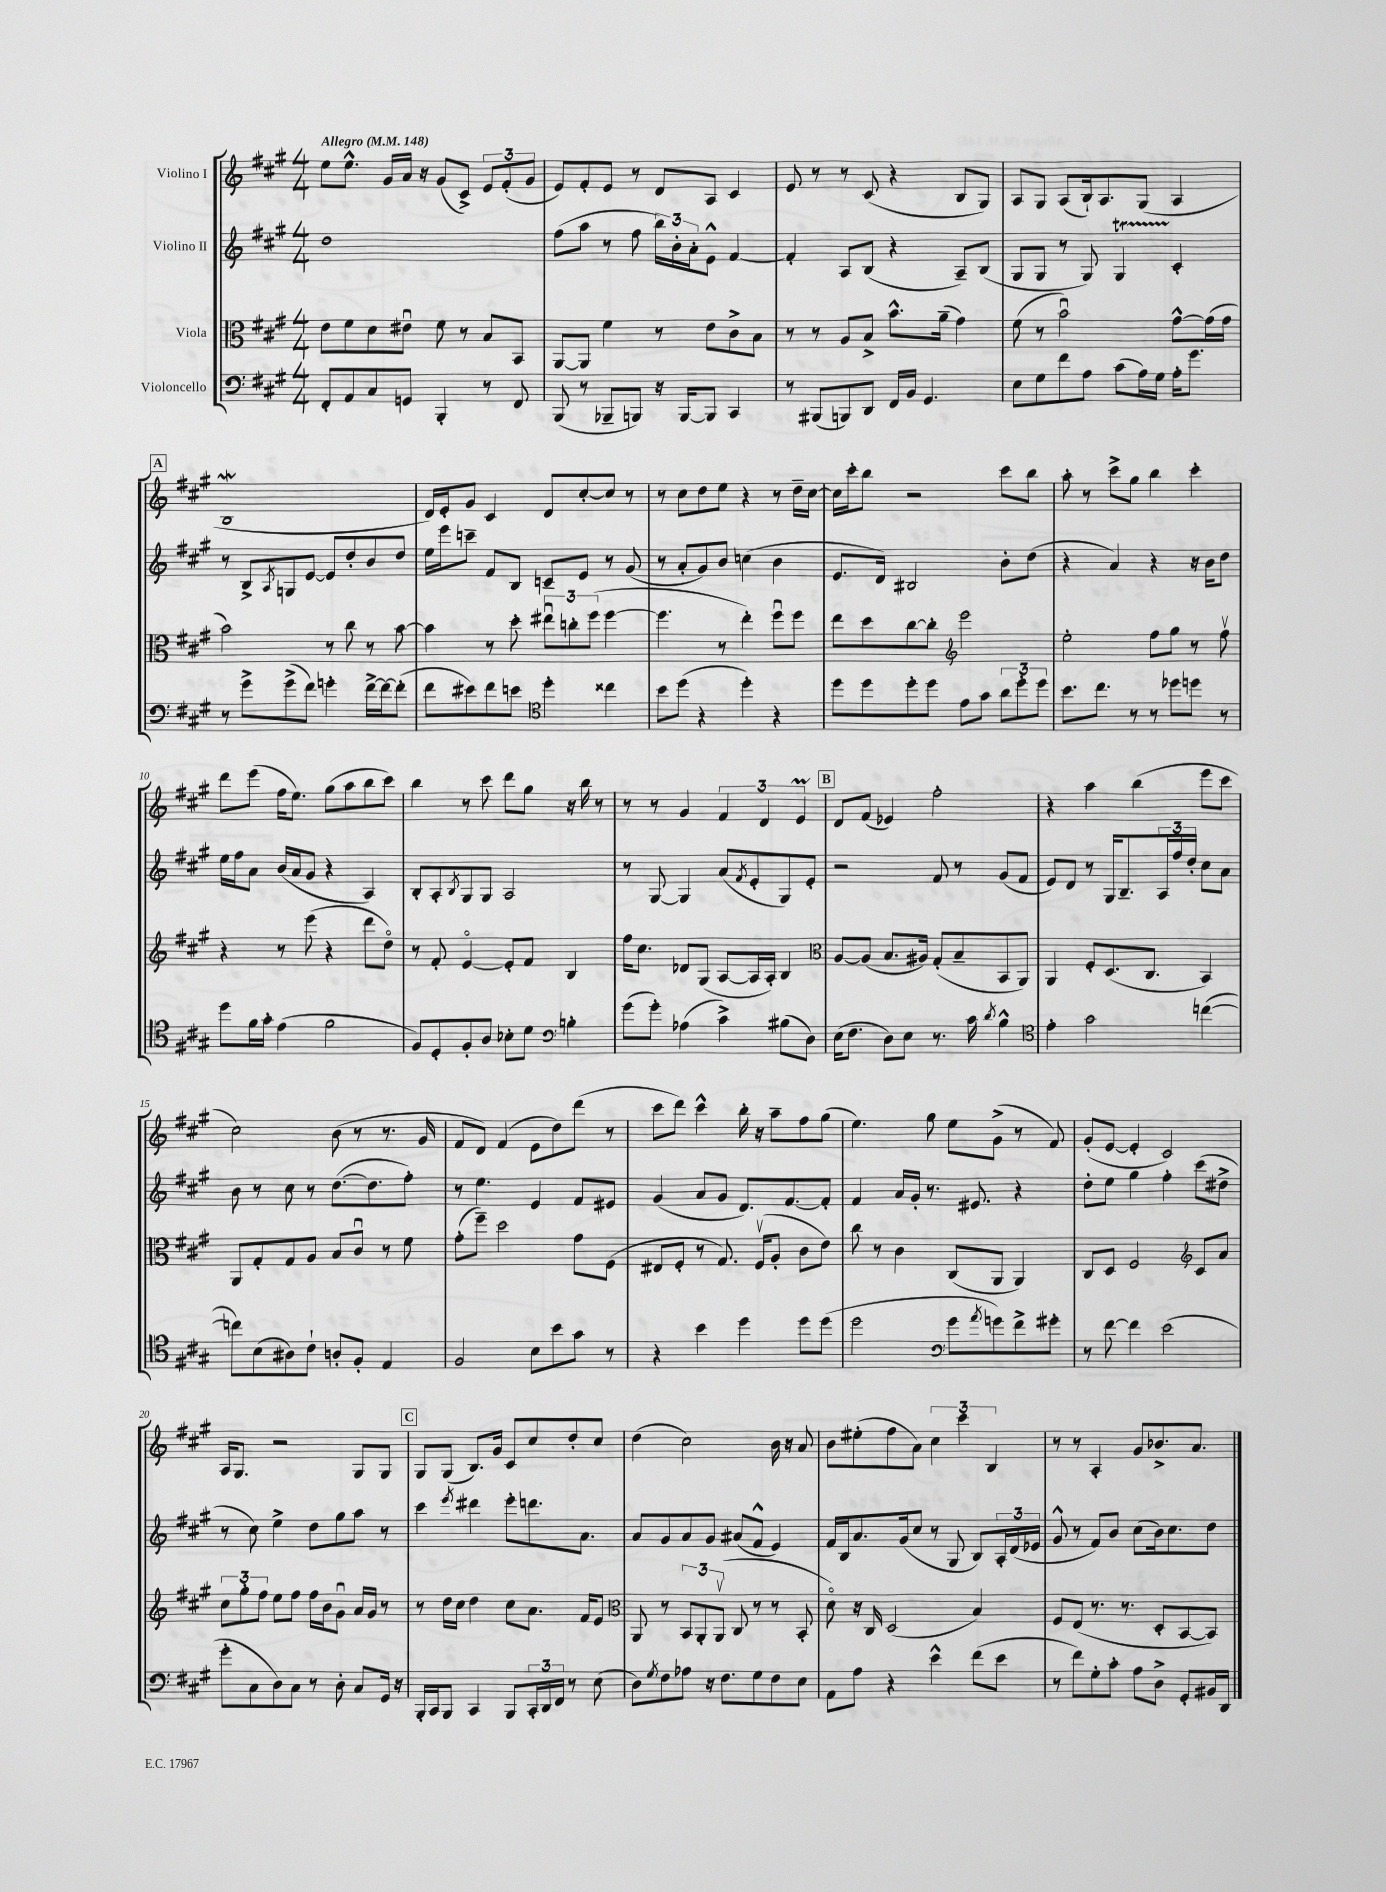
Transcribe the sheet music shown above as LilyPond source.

<<
\new StaffGroup <<
\new Staff = "s0" \with { instrumentName = "Violino I" } {
    \clef treble \key a \major \numericTimeSignature \time 4/4 \tempo "Allegro" 4 = 148
    e''8 e''8.-^ gis'16 a'16 r16 gis'8( cis'8->) \tuplet 3/2 { e'8 fis'8-.( gis'8 } |
    e'8) fis'8-. e'8 r8 d'8 a8 cis'4 |
    e'8 r8 r8 cis'8( r4 b8 gis8) |
    a8 gis8 a8( b16-!) a8. gis8( a4 |
    \mark \markup { \box "A" } b1\mordent |
    d'16) e'16-. gis'8 cis'4 d'8 cis''8~-. cis''8 r8 |
    r8 cis''8 d''8 e''8 r4 r8 d''16-- cis''16~ |
    cis''16 cis'''16-. b''8 r2 cis'''8 b''8 |
    a''8-. r8 cis'''8-> gis''8 b''4 cis'''4-. |
    d'''8 e'''8( fis''16 e''8.) gis''8( a''8 b''8 cis'''8) |
    b''4 r8 cis'''8 d'''8 gis''8 r16 b''16 r8 |
    r8 r8 gis'4 \tuplet 3/2 { fis'4 d'4 e'4\prall } |
    \mark \markup { \box "B" } d'8 fis'8( ees'4) fis''2-. |
    r4 a''4 b''4( e'''8 cis'''8 |
    cis''2) b'8( r8 r8. gis'16 |
    fis'8 d'8) fis'4( e'8 d''8) d'''8( r8 |
    cis'''8 d'''8) cis'''4-^ b''16-. r16 a''8-- fis''8 gis''8( |
    e''4.) gis''8 e''8 gis'8->( r8 fis'8) |
    gis'8-.( e'8~ e'4-. cis'2) |
    a16 gis8. r2 gis8 gis8 |
    \mark \markup { \box "C" } gis8 gis8( b8.) gis'16 cis'8 cis''8 d''8-. cis''8 |
    d''4( cis''2) b'16 r16 a'8 |
    b'8 eis''8-.( fis''8 a'8) \tuplet 3/2 { cis''4 cis'''4 b4 } |
    r8 r8 a4-. gis'8 bes'8.-> a'8. \bar "|." |
}
\new Staff = "s1" \with { instrumentName = "Violino II" } {
    \clef treble \key a \major \numericTimeSignature \time 4/4
    d''1 |
    fis''8( a''8 r8 fis''8 \tuplet 3/2 { b''16) b'16-. a'16-. } e'8-^ fis'4~ |
    fis'4-. a8 b8( r4 a8--) b8( |
    gis8 gis8 r8 gis8) gis4\startTrillSpan cis'4-.\stopTrillSpan |
    \mark \markup { \box "A" } r8 b8-> \acciaccatura { a8 } g8 e'8~ e'8 d''8-. b'8 d''8 |
    e''16 e'''16 c'''8-- fis'8 b8 c'8-- e'8 r8 gis'8( |
    r8 a'8-. gis'8) b'8 c''4( b'4 |
    e'8. d'16) bis2 b'8-. d''8( |
    r4 a'4) r4 r16 b'16 d''8 |
    e''16 fis''16 a'8 b'16( a'16 gis'8 r4 a4) |
    b8-. a8-. \acciaccatura { b8 } gis8 gis8 a2 |
    r8 gis8~ gis4 a'8( \acciaccatura { fis'8 } e'8-. gis8) e'8-. |
    \mark \markup { \box "B" } r2 fis'8 r8 gis'8( fis'8 |
    e'8) d'8 r8 gis16 b8.-- \tuplet 3/2 { a16 fis''16 d''16-. } cis''8 a'8 |
    b'8 r8 cis''8 r8 d''8.~( d''8. fis''8-.) |
    r8 e''4. e'4 fis'8 eis'8 |
    gis'4( a'8 gis'8 d'8.) fis'8.~ fis'8-. |
    fis'4 a'16 gis'16-. r8. eis'8. r4 |
    d''8-. e''8 gis''4 fis''4-. cis'''8( dis''8-> |
    r8 cis''8) e''4-> d''8 gis''8 a''8 r8 |
    \mark \markup { \box "C" } cis'''4 \acciaccatura { e'''8 } dis'''4 e'''8-. d'''8. a'8. |
    a'8 gis'8 a'8 gis'8 ais'8( fis'8-^ e'4) |
    fis'16 b16 a'8. gis'16( cis''8 r8 gis8 b8) \tuplet 3/2 { a16-. d'16( ees'16 } |
    gis'8-^ r8 fis'8) b'8 cis''8( b'16) cis''8. d''8 \bar "|." |
}
\new Staff = "s2" \with { instrumentName = "Viola" } {
    \clef alto \key a \major \numericTimeSignature \time 4/4
    e'8 fis'8 d'8 eis'8\downbow fis'8 r8 b8 b,8 |
    a,8~ a,8 fis'4 r8 e'8 cis'8-> b8 |
    r8 r8 a8 b8-> b'8.-^ a'16--( gis'4) |
    fis'8( r8 b'2\downbow) gis'8~-^ gis'16( gis'16 |
    \mark \markup { \box "A" } b'2) r8 cis''8 r8 b'8~ |
    b'4 r8 d''8-. \tuplet 3/2 { eis''8\downbow c''8-. fis''8( } fis''4~ |
    fis''4. r8 e''4-.) fis''8\downbow fis''8 |
    e''8 d''8 cis''8~ cis''8-. \clef treble e'''2 |
    e''2-. fis''8 gis''8 r8 fis''8\upbow |
    r4 r8 e'''8( r4 d'''8 d''8\flageolet) |
    r8 fis'8-. e'4~\flageolet e'8-. fis'8 b4 |
    fis''16 cis''8. des'8 gis8( a8~ a16 a16-.) b4 |
    \mark \markup { \box "B" } \clef alto a8~ a8( b8. ais16) gis8-.( b8-- b,8 a,8) |
    a,4 fis8-. d8.( cis8. b,4) |
    a,8 gis8-. gis8 a8 b8 cis'8\downbow r8 fis'8 |
    gis'8-.( fis''8--) d''2 gis'8 fis8( |
    eis8 fis8-. r8 gis8.) fis16\upbow( a8-. cis'8 e'8) |
    cis''8 r8 cis'4 cis8( a,8 a,4) |
    cis8 d8 fis2 \clef treble cis'8 a'8 |
    \tuplet 3/2 { cis''8 gis''8-. fis''8 } e''8 fis''8 fis''16 b'16 gis'8\downbow a'16 gis'16 r8 |
    \mark \markup { \box "C" } r8 d''16 cis''16 d''4 cis''8 a'8. fis'16 e'8 |
    \clef alto a,8 r8 \tuplet 3/2 { b,8 a,8-. a,8\upbow( } cis8 r8 r8 b,8-. |
    d'8\flageolet) r16 cis16 d2( b4) |
    fis8 e8( r8. r8. d8-. b,8~ b,8) \bar "|." |
}
\new Staff = "s3" \with { instrumentName = "Violoncello" } {
    \clef bass \key a \major \numericTimeSignature \time 4/4
    fis,8-. a,8 cis8 g,8 b,,4-. r8 fis,8 |
    b,,8( r8 bes,,8-- b,,8) r16 b,,16~ b,,8 cis,4 |
    r8 bis,,8( b,,8) d,8 fis,16 b,16 gis,4. |
    e8 gis8 fis'8 a8 cis'8( a16) gis16 a16-. gis'8. |
    \mark \markup { \box "A" } r8 gis'8-> gis'8->( fis'8) g'4-. fis'16~-> fis'16~ fis'8-.( |
    fis'8 eis'8) fis'8 e'8 \clef tenor d''4-. cisis''4 |
    b'8 d''8( r4 d''4-.) r4 |
    d''8 d''8 d''8-. d''8 e'8 gis'8 \tuplet 3/2 { a'8 d''8-. d''8 } |
    b'8. cis''8. r8 r8 des''8 d''8 r8 |
    d''8 fis'16 gis'16-. e'4( fis'2 |
    fis8) d8-. fis8-. a8 bes8-. d'8 \clef bass b4-. |
    gis'8( gis'8-.) aes4( cis'4->) bis8( d8) |
    \mark \markup { \box "B" } e16( fis8. d8) e8 r8. cis'16 \acciaccatura { d'8 } b4-^ |
    \clef tenor e'4-. gis'2 c''4~( |
    c''8) b8( ais8) cis'8-! a8-. fis8-. e4 |
    fis2 b8 b'8 gis'8 r8 |
    r4 b'4 d''4 d''8 d''8( |
    d''2 \clef bass gis'8 \acciaccatura { a'8 } g'8) fis'8-> gis'8-. |
    r8 fis'8~ fis'4 e'2( |
    gis'8-. cis8 d8) cis8 r8 d8-. cis8 gis,16 r16 |
    \mark \markup { \box "C" } b,,16-. cis,16 b,,8 cis,4 b,,8 \tuplet 3/2 { cis,16-. d,16 fis,16 } r8 e8( |
    d8) \acciaccatura { gis8 } fis8 aes8 r16 fis8. gis8 fis8 e8 |
    a,8 a8 r4 e'4-^ fis'8( e'8 |
    r8 fis'8) gis8-. cis'8-. a8 d8-> gis,8-. bis,16 d,16 \bar "|." |
}
>>
>>
